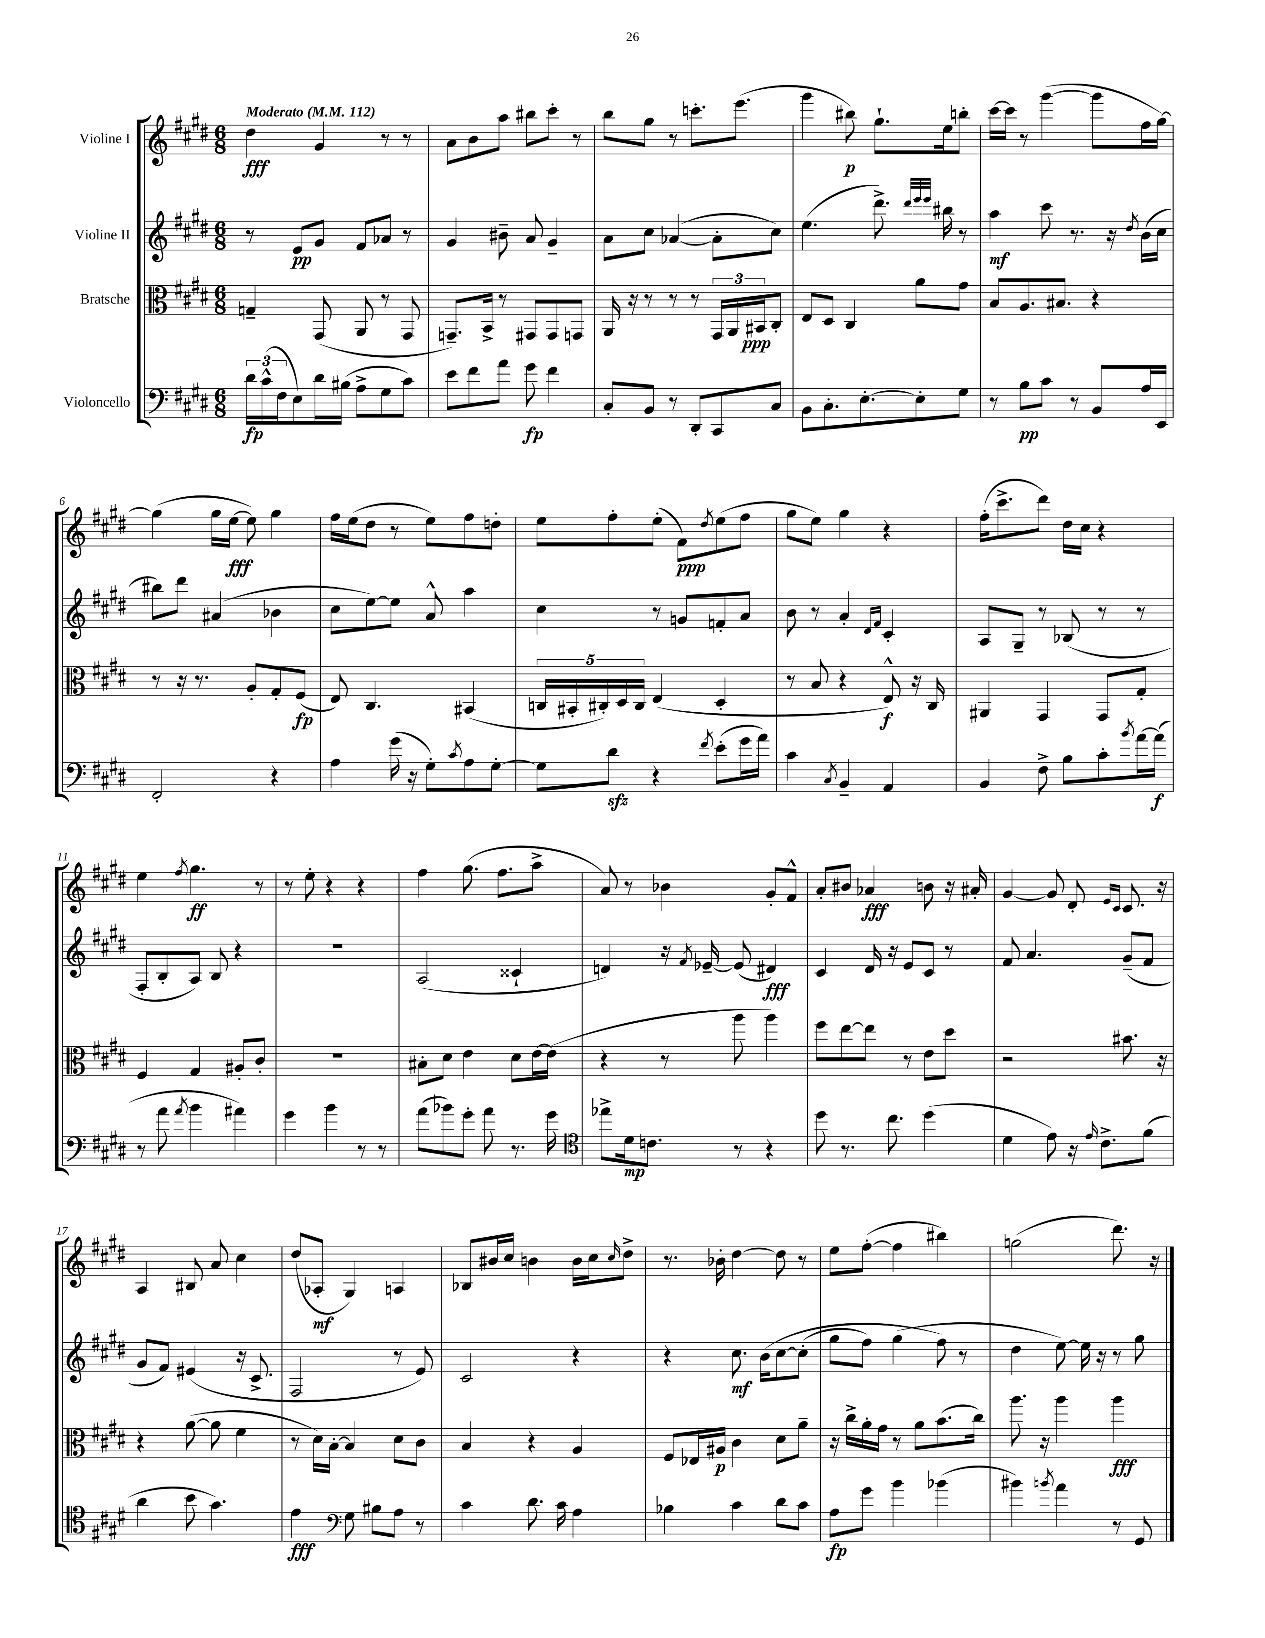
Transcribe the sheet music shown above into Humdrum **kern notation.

**kern	**kern	**kern	**kern
*staff4	*staff3	*staff2	*staff1
*clefF4	*clefC3	*clefG2	*clefG2
*k[f#c#g#d#]	*k[f#c#g#d#]	*k[f#c#g#d#]	*k[f#c#g#d#]
*M6/8	*M6/8	*M6/8	*M6/8
*MM112	*MM112	*MM112	*MM112
24d#\LL	4G~/	8r	4dd#\
(24c#^^\	.	.	.
24F#\J	.	.	.
8E\)	.	8e/L	.
16d#\L	(8GG#/	8g#/J	4g#/
(16B#\JJ	.	.	.
8A^\L	8AA/	8f#/L	.
8G#\	8r	8a-/J	8r
8c#\J)	8GG#/	8r	8r
=	=	=	=
8e\L	8.GG~/L)	4g#/	8a\L
8f#\	.	.	8b\
.	16BB^/Jk	.	.
8a\J	8r	8b#~\	8aa\J
8g#\	8GG#/L	8a/	8bb#\L
4f#\	8GG#/	4g#~/	8ccc#'\J
.	8GG/J	.	8r
=	=	=	=
8C#'/L	16AA/	8a\L	8bb\L
.	16r	.	.
8BB/J	8r	8cc#\J	8gg#\J
8r	8r	([4a-/	8r
8DD#'/L	8r	.	8.ccc'\L
8CC#/	24GG#/LL	8a-'\]L	.
.	24AA/	.	.
.	.	.	(8.eee\J
.	24BB#/J	.	.
8C#/J	8C#'/J	8cc#\J)	.
=	=	=	=
8BB\L	8E/L	(4.ee\	4ggg#\
8.C#'\	8D#/J	.	.
.	4C#/	.	8bb#\)
[8.E'\	.	.	.
.	.	8.ddd#^\)	8.gg#`\L
8E'\]	8a\L	.	.
.	.	32qqddd#/LLL	.
.	.	32qqeee/	.
.	.	32qqeee/JJJ	.
.	.	16bb#\	16ee\k
8G#\J	8g#\J	8r	8bb'\J
=	=	=	=
8r	8B/L	4aa\	[16ccc#\LL
.	.	.	16ccc#\]JJ
8B\L	8.A/	.	8r
8c#\J	.	8ccc#\	([4ggg#\
.	8.B#/J	.	.
8r	.	8.r	.
8BB/L	4r	.	8ggg#\]L
.	.	16r	.
.	.	8qdd#/	.
16A/L	.	(16b\LL	16ff#\L
16EE/JJ	.	16cc#\JJ	[16gg#\JJ)
=	=	=	=
2FF#'/	8r	8bb#\L)	(4gg#\]
.	16r	8ddd#\J	.
.	8.r	.	.
.	.	(4a#/	16gg#\LL
.	.	.	[16ee\JJ
.	8A'/L	.	8ee\])
4r	8G#'/	4b-\	4gg#\
.	(8F#/J	.	.
=	=	=	=
4A\	8E/)	8cc#\L	16ff#\LL
.	.	.	(16ee\J
.	4.C#/	[8ee\)	8dd#\J
(16g#\	.	8ee\]J	8r
16r	.	.	.
8G#'\L)	.	8a^^/	8ee\L)
8qc#/	.	.	.
8A\	(4BB#/	4aa\	8ff#\
[8G#'\J	.	.	8dd'\J
=	=	=	=
8G#\]L	20C/LL	4cc#\	8ee\L
.	20BB#'/	.	.
.	20C#'/)	.	.
8d#\J	.	.	8ff#'\
.	20D#/	.	.
.	20C#/JJ	.	.
4r	(4E/	8r	(8ee'\J
.	.	8g/L	8f#\L)
8qf#/	.	.	8qdd#/
(8e'\L	4D#'/	8f'/	(8ee\
16g#\L	.	8a/J	8ff#\J
16a\JJ)	.	.	.
=	=	=	=
4c#\	8r	8b\	8gg#\L
.	8B/	8r	8ee\J)
8qC#/	.	.	.
4BB~/	4r	4a'/	4gg#\
.	.	16qqd#/LL	.
.	.	16qqf#/JJ	.
4AA/	8E^^/)	4c#'/	4r
.	16r	.	.
.	16C#/	.	.
=	=	=	=
4BB/	4AA#/	8A/L	(16ff#'\LK
.	.	.	8.ccc#^\
.	.	8G#~/J	.
8F#^\	4GG#/	8r	8ddd#\J)
8B\L	.	(8B-/	16dd#\LL
.	.	.	16cc#\JJ
8c#'\	8GG#/L	8r	4r
8qb/	.	.	.
[16a\L	8G#'/J	8r	.
(16a\]JJ	.	.	.
=	=	=	=
8r	4F#/	8F#'/L	4ee\
8a\	.	8B'/	.
8qa/	.	.	8qff#/
4b\	4G#/	8A/J)	4.gg#\
.	.	8B/	.
4a#\)	8A#'/L	4r	.
.	8c#'/J	.	8r
=	=	=	=
4g#\	2.r	2.r	8r
.	.	.	8ee'\
4b\	.	.	4r
8r	.	.	4r
8r	.	.	.
=	=	=	=
(8a\L	8B#'\L	(2A/	4ff#\
8b-\)	8d#\J	.	.
8g#'\J	4e\	.	(8.gg#\
8a\	.	.	.
.	.	.	8.ff#\L
8.r	8d#\L	4c##`/	.
.	[16e\L	.	8aa^\J
16g#\	(16e\]JJ	.	.
=	=	=	=
*clefC4	*	*	*
8ee-^\L	4r	4d/)	8a/)
16d#\k	.	.	8r
8.c\J	.	.	.
.	8r	16r	4b-\
.	.	8qf#/	.
.	.	[16e-~/	.
8r	8aa\	(8e-/]	.
4r	4aa\)	4d#/)	8g#'/L
.	.	.	8f#^^/J
=	=	=	=
8dd#\	8ff#\L	4c#/	8a'/L
8.r	[8ee\	.	8b#/J
.	8ee\]J	16d#/	4a-/
8.cc#\	.	16r	.
.	8r	8e/L	.
(4dd#\	8e\L	8c#/J	8b\
.	8dd#\J	8r	16r
.	.	.	16a#'/
=	=	=	=
4d#\	2r	8f#/	[4g#/
.	.	4.a/	.
8e\)	.	.	8g#/]
16r	.	.	8d#'/
16qqe/	.	.	.
8.c#^\L	.	.	.
.	.	.	16qqe/LL
.	.	.	16qqc#/JJ
.	8.b#\	(8g#~/L	8.c#/
(8f#\J	.	8f#/J	.
.	16r	.	16r
=	=	=	=
4a\	4r	8g#/L	4A/
.	.	8f#/J)	.
8b\	([8a\	(4e#/	8B#/
4.g#\)	8a\]	.	8a/
.	4f#\	16r	4cc#\
.	.	8.c#^/	.
=	=	=	=
4e\	8r	2F#/	(8dd#/L
.	16d#\LL)	.	8A-'/J
.	[16B'\JJ	.	.
*clefF4	*	*	*
8G#\	4B/]	.	4G#/)
8B#\L	.	.	.
8A\J	8d#\L	8r	4A/
8r	8c#\J	8e/)	.
=	=	=	=
4c#\	4B/	2c#/	8B-/L
.	.	.	16b#/L
.	.	.	16cc#/JJ
8.d#\	4r	.	4b\
16c#\	.	.	.
4A\	4A/	4r	16b\LL
.	.	.	16cc#\J
.	.	.	16qqcc#/
.	.	.	8dd#^\J
=	=	=	=
4B-\	8F#/L	4r	8.r
.	16E-/L	.	.
.	16A#/JJ	.	16b-'\
4c#\	4c#\	8.cc#\	[4dd#\
.	.	&(16b\LK	.
8d#\L	8d#\L	[8cc#\	8dd#\]
8c#\J	8a~\J	(8cc#'\]J	8r
=	=	=	=
8A\L	16r	8gg#\L	8ee\L
.	16cc#^\LL	.	.
8g#\J	16a'\	8ff#\J)	([8ff#'\J
.	16g#\JJ	.	.
4b\	8r	(4gg#\	4ff#\]
.	8a\L	.	.
(4b-\	(8.b\	8ff#\&)	4bb#\)
.	.	8r	.
.	16cc#\Jk)	.	.
=	=	=	=
4b#\)	8.aa\	4dd#\	(2gg\
.	16r	.	.
8qb/	.	.	.
4a\	4aa\	[8ee\)	.
.	.	16ee\]	.
.	.	16r	.
8r	4aa\	8r	8.ddd#\)
8GG#/	.	8gg#\	.
.	.	.	16r
==	==	==	==
*-	*-	*-	*-
